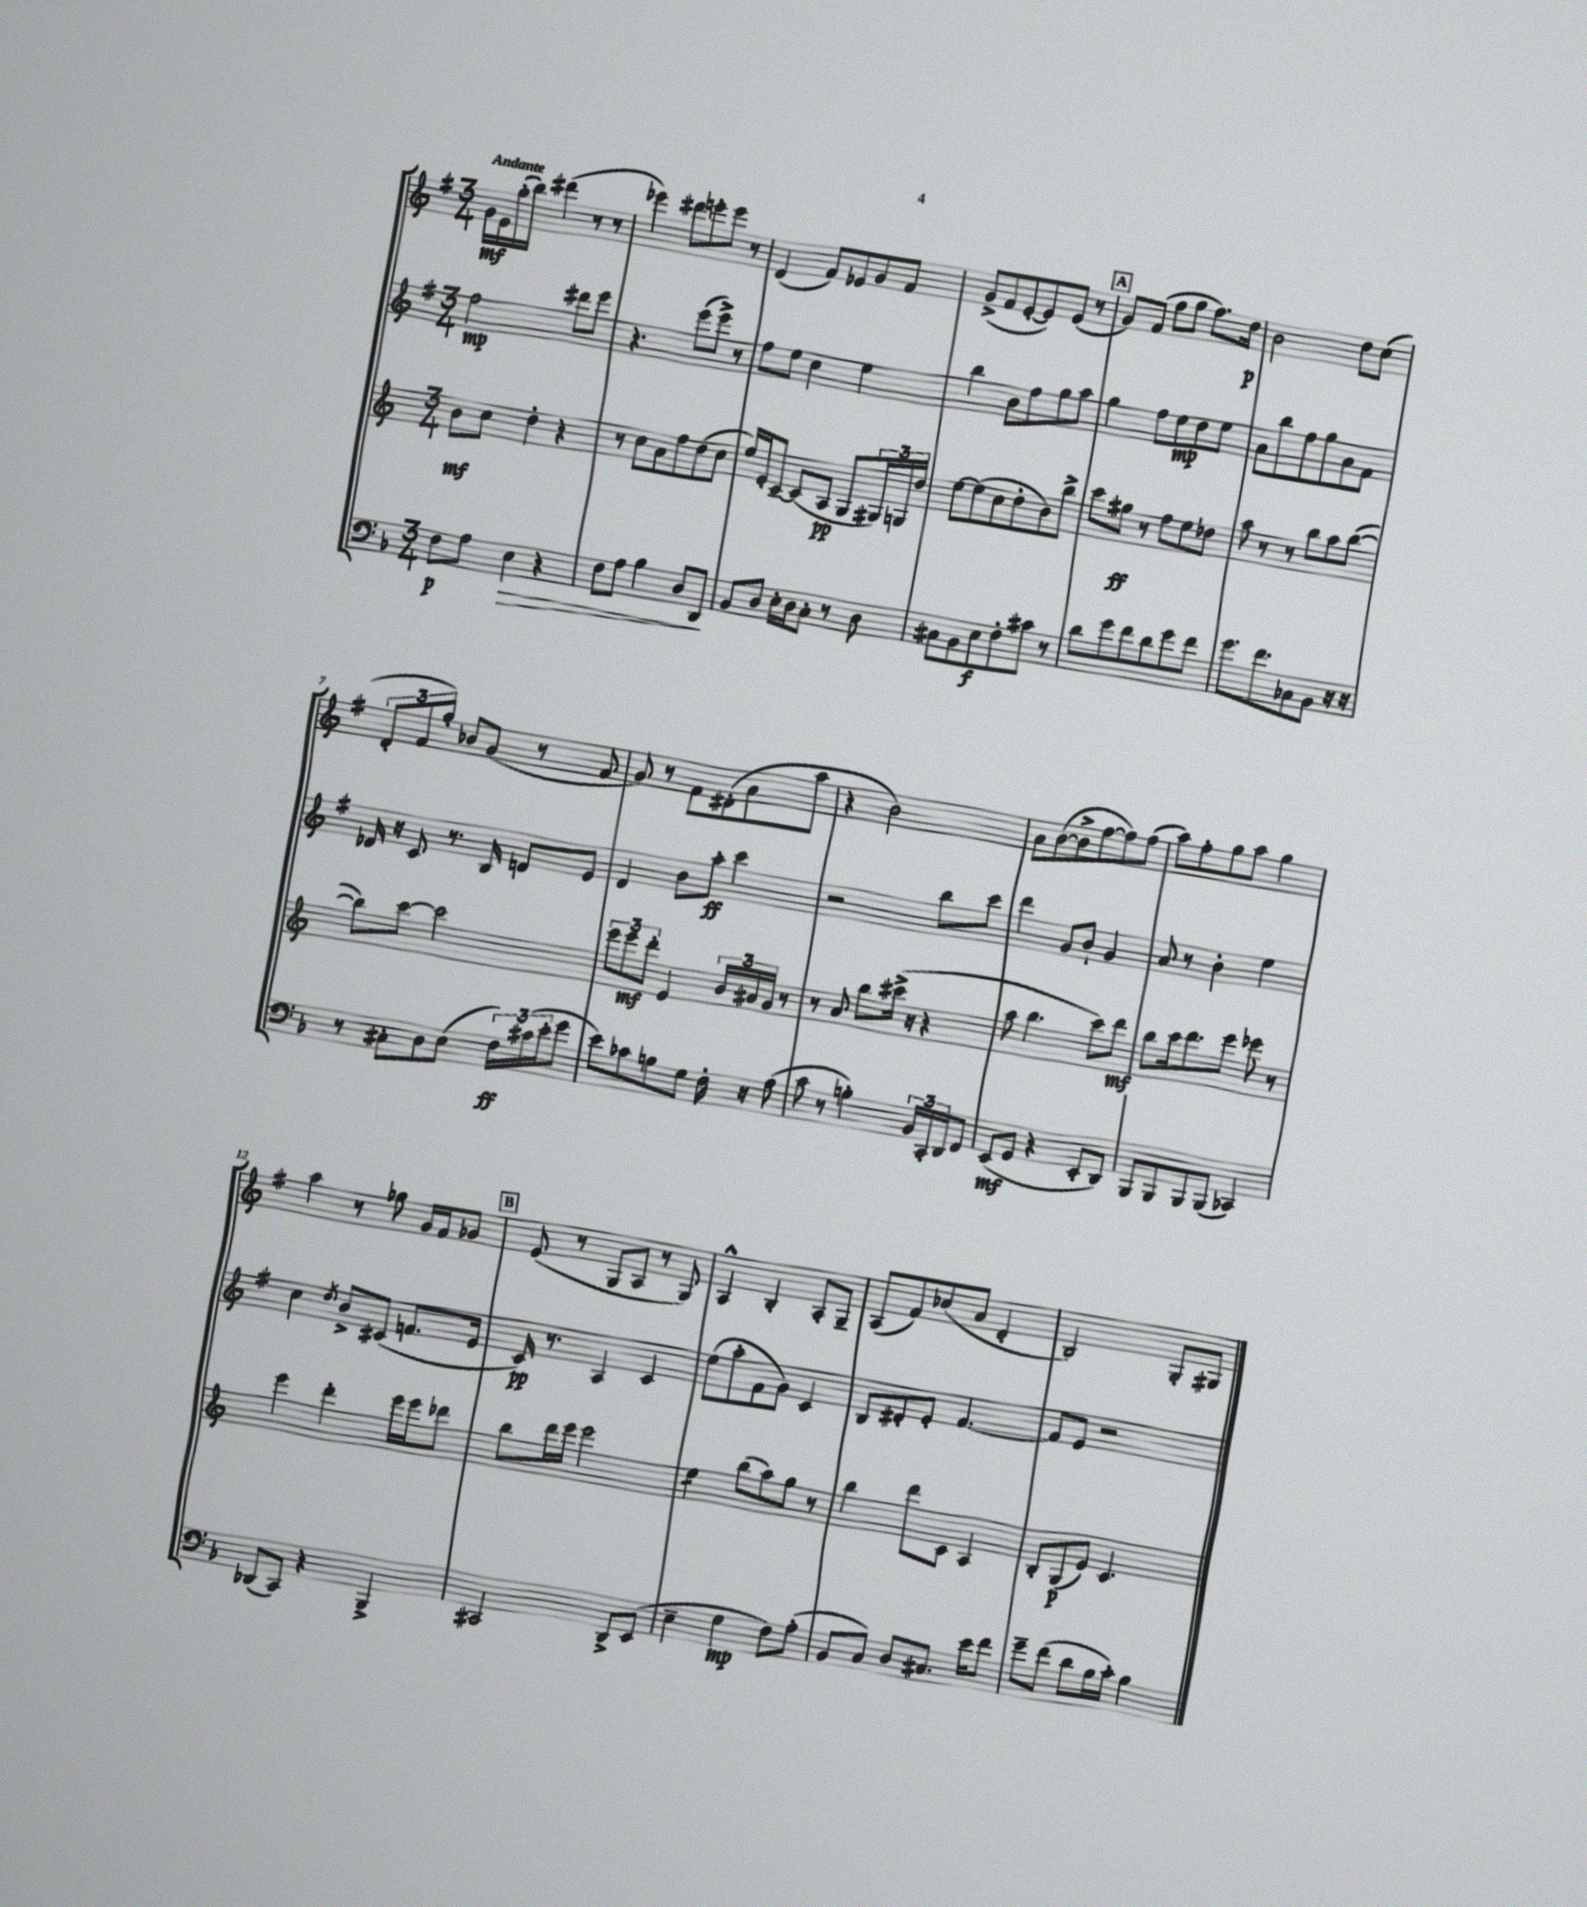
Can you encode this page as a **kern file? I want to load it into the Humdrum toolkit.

**kern	**kern	**kern	**kern
*staff4	*staff3	*staff2	*staff1
*clefF4	*clefG2	*clefG2	*clefG2
*k[b-]	*k[]	*k[f#]	*k[f#]
*M3/4	*M3/4	*M3/4	*M3/4
8F\L	8b\L	2ff#\	16g\LL
.	.	.	16e\
8A\J	8cc\J	.	(16gg'\
.	.	.	16bb\JJ)
4E\	4dd'\	.	(4ddd#\
4r	4r	8ddd#\L	8r
.	.	8eee\J	8r
=	=	=	=
8F\L	8r	4.r	4eee-\)
8A\J	8cc\L	.	.
4B-\	8a\	.	8ddd#\L
.	8ff\	(8eee\L	8eee'\
8D/L	(8dd\	8eee^\J)	8eee\J
8DD/J	8cc\J	8r	8r
=	=	=	=
8BB-/L	16ee/LL)	8ff#\L	(4d/
.	16e'/J	.	.
8D/J	[8c~/J	8ee\J	.
16E'\LL	(8c/]L	4cc\	8f#/L)
16D\J	.	.	.
8C'\J	8A/J	.	8e-/
8r	8G/L	4ee\	8g/
8D\	24G#/L)	.	8f#/J
.	24G/	.	.
.	24dd/JJ	.	.
=	=	=	=
8C#\L	[8ee\L	4bb\	(8g^/L
8BB-\	(8ee\]	.	8f#/
8E\	8cc\	8b\L	[8e'/
8F'\	8dd'\	8ff#\	8e/])
8c#\J	8b\)	8gg\	(8e/J
8r	8bb^\J	8aa\J	8r
=	=	=	=
8d\L	8ccc\L	4gg\	8g/L)
8g\	8gg#\J	.	(8f#/J
8f\	8r	8ff#\L	8ff#\L
8d\	8ff\L	8ee\	8gg\J
8g\	8ee\	8dd\	8.ff#\L)
8f\J	8dd-\J	8ee\J	.
.	.	.	16dd\Jk
=	=	=	=
8.g\L	8aa\	8a\L	2b\
.	8r	8bb\	.
8.f\	.	.	.
.	8r	8ff#\	.
8C-\	8bb\L	8gg\	.
8BB-\J	8aa\	8a\	8dd\L
16r	([8bb\J	8f#\J	(8cc\J
16r	.	.	.
=	=	=	=
8r	8bb\]L)	16d-/	12d'/L
.	.	16r	.
.	.	.	12f#/
8C#'\L	[8ccc\J	8c/	.
.	.	.	12gg'/J)
8D\	2ccc\]	8.r	8b-/L
(8E\J	.	.	(8g/J
.	.	16B/	.
24F\LL)	.	8d/L	8r
(24c#\	.	.	.
24e'\J	.	.	.
8g\J	.	8e/J	8f#/
=	=	=	=
8e\L)	12eee\L	4d/	8g/)
.	12eee\	.	.
8c-\	.	.	8r
.	12ddd'\J	.	.
8B\	4e/	8b\L	8f#\L
8G\J	.	8aa'\J	(8d#'\
16F'\	24b/LL	4ccc\	8a\
.	24a#/	.	.
16r	.	.	.
.	24g/JJ	.	.
(8A\	8r	.	8aa\J
=	=	=	=
8c\	8r	2r	4r
8r	8a/	.	.
4B'\)	8bb\L	.	2b\)
.	(16ccc#^\Jk	.	.
.	16r	.	.
24BB-/LL	4r	8bb\L	.
24CC'/	.	.	.
24DD/J	.	.	.
8FF/J	.	8ccc\J	.
=	=	=	=
(8EE/L	8aa\	4ddd\	8a\L
8GG/J	4.bb\	.	([8b\
4r	.	8g/L	8b^\]
.	.	8b`/J	[8ff#\
8EE'/L	8ccc\L)	4g/	8ff#\])
8DD/J)	8ddd\J	.	(8ff#\J
=	=	=	=
8BBB-/L	8bb\L	8a/	8aa\L)
8BBB-/	16ccc\k	8r	8ff#'\
.	8.ddd\	.	.
8BBB-/	.	4b'\	8gg\
(8BBB-/J	8eee\J	.	8aa\J
4CC-/)	8eee-\	4ee\	4gg\
.	8r	.	.
=	=	=	=
(8DD-/L	4eee\	4cc\	4aa\
8CC/J)	.	.	.
.	.	8qdd/	.
4r	4ddd'\	8b^/L	8r
.	.	(8c#/J	8gg-\
4BBB-^/	16eee\LL	8.f/L	16g/LL
.	16eee\J	.	16f#/J
.	8ddd-\J	.	8g-/J
.	.	16e/Jk	.
=	=	=	=
2CC#/	8bb\L	16c/)	(8e/
.	.	8.r	.
.	16ddd\L	.	8r
.	16eee\JJ	.	.
.	2eee\	4A/	8G/L
.	.	.	8A/J
8DD^/L	.	4c/	8r
(8EE/J	.	.	8G/)
=	=	=	=
4E~\	4ee\	(8ee\L	4A^^/
.	.	8aa'\	.
4G\	(8bb\L	8f#\	4B'/
.	8aa\)	8g\J)	.
8F\L)	8gg\J	4c/	8A'/L
(8A'\J	8r	.	8G~/J
=	=	=	=
8BB-/L	4bb\	8B/L	(8A/L
8C/J)	.	8d#'/	8f#/)
8D/L	8ddd\L	8e'/J	(8cc-/
8.C#/J	8c\J	[4.f#/	8a/J
.	4A/	.	4d'/
16e\LK	.	.	.
8f\J	.	.	.
=	=	=	=
8g~\L	8B'/L	8f#/]L	2B/)
(8f\J	(8G/	8e/J	.
8d\L	8e/J)	2r	.
16B-\L	4.c/	.	.
16c'\JJ)	.	.	.
4B-\	.	.	8G'/L
.	.	.	8G#/J
==	==	==	==
*-	*-	*-	*-
